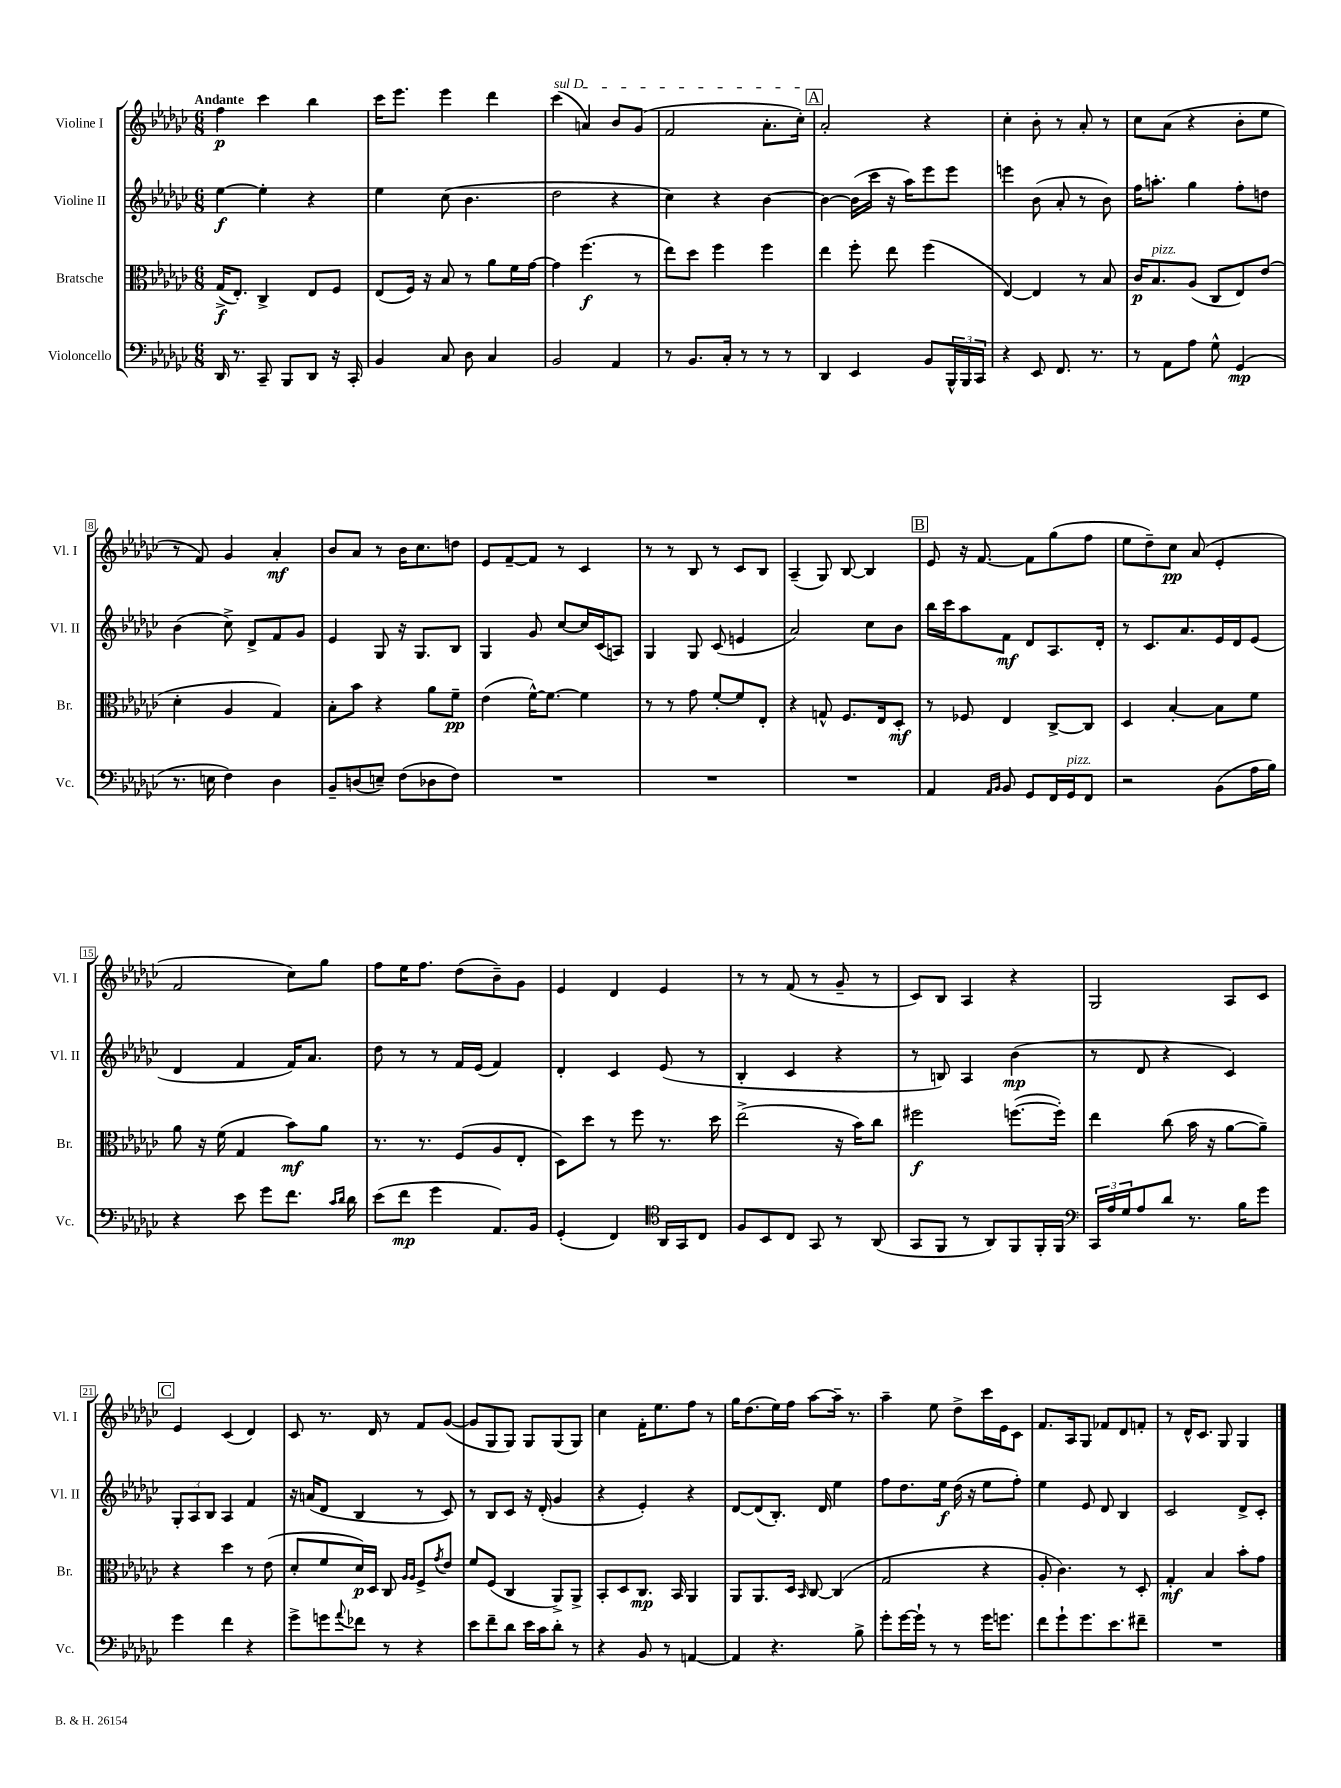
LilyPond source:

<<
\new StaffGroup <<
\new Staff = "s0" \with { instrumentName = "Violine I" shortInstrumentName = "Vl. I" } {
    \clef treble \key ges \major \numericTimeSignature \time 6/8 \tempo "Andante"
    f''4\p ces'''4 bes''4 |
    ces'''16 ees'''8. ees'''4 des'''4 |
    \once \override TextSpanner.bound-details.left.text = \markup { \italic "sul D" } ces'''4\startTextSpan( a'4) bes'8 ges'8( |
    f'2 aes'8.-. ces''16-.\stopTextSpan) |
    \mark \markup { \box "A" } aes'2-. r4 |
    ces''4-. bes'8-. r8 aes'8-. r8 |
    ces''8 aes'8( r4 bes'8-. ees''8 |
    r8 f'8) ges'4 aes'4-.\mf |
    bes'8 aes'8 r8 bes'16 ces''8. d''8 |
    ees'8 f'8~-- f'8 r8 ces'4 |
    r8 r8 bes8 r8 ces'8 bes8 |
    aes4--( ges8) bes8~ bes4 |
    \mark \markup { \box "B" } ees'8 r16 f'8.~ f'8 ges''8( f''8 |
    ees''8 des''8--) ces''8\pp aes'8( ees'4-. |
    f'2 ces''8) ges''8 |
    f''8 ees''16 f''8. des''8( bes'8--) ges'8 |
    ees'4 des'4 ees'4 |
    r8 r8 f'8( r8 ges'8-- r8 |
    ces'8) bes8 aes4 r4 |
    ges2 aes8 ces'8 |
    \mark \markup { \box "C" } ees'4 ces'4( des'4) |
    ces'8 r8. des'16 r8 f'8 ges'8~( |
    ges'8 ges8 ges8) ges8 ges8( ges8) |
    ces''4 f'16-. ees''8. f''8 r8 |
    ges''16 des''8.( ees''16) f''16 aes''8~ aes''16-- r8. |
    aes''4-- ees''8 des''8-> ces'''16 ees'16 ces'8 |
    f'8. aes16 ges8 fes'8 des'8 f'8-. |
    r8 des'16-^ ces'8. ges8 ges4 \bar "|." |
}
\new Staff = "s1" \with { instrumentName = "Violine II" shortInstrumentName = "Vl. II" } {
    \clef treble \key ges \major \numericTimeSignature \time 6/8
    ees''4~\f ees''4-. r4 |
    ees''4 ces''8( bes'4. |
    des''2 r4 |
    ces''4) r4 bes'4~ |
    \mark \markup { \box "A" } bes'4~ bes'16( ces'''16 r16 aes''16) ees'''8 ees'''8 |
    e'''4 bes'8( aes'8-. r8 bes'8) |
    f''16 a''8.-. ges''4 f''8-. d''8 |
    bes'4( ces''8->) des'8-> f'8 ges'8 |
    ees'4 ges8 r16 ges8. bes8 |
    ges4 ges'8 ces''8~ ces''16 ces'16( a8) |
    ges4 ges8 ces'8( e'4 |
    aes'2) ces''8 bes'8 |
    \mark \markup { \box "B" } bes''16 ces'''16 aes''8 f'8\mf des'8 aes8. des'16-. |
    r8 ces'8. aes'8. ees'16 des'16 ees'8( |
    des'4 f'4 f'16) aes'8. |
    des''8 r8 r8 f'16 ees'16( f'4) |
    des'4-. ces'4 ees'8( r8 |
    bes4-. ces'4 r4 |
    r8 b8) aes4 bes'4\mp( |
    r8 des'8 r4 ces'4) |
    \mark \markup { \box "C" } \tuplet 3/2 { ges8-. aes8 bes8 } aes4 f'4 |
    r16 a'16( des'8 bes4 r8 ces'8) |
    r8 bes8 ces'8 r16 des'16-.( ges'4 |
    r4 ees'4-.) r4 |
    des'8~ des'8( bes8.-.) des'16 ees''4 |
    f''8 des''8. ees''16\f des''16( r16 ees''8 f''8-.) |
    ees''4 ees'8 des'8 bes4 |
    ces'2 des'8-> ces'8-. \bar "|." |
}
\new Staff = "s2" \with { instrumentName = "Bratsche" shortInstrumentName = "Br." } {
    \clef alto \key ges \major \numericTimeSignature \time 6/8
    ges16->\f( ees8.-.) ces4-> ees8 f8 |
    ees8( f16) r16 bes8 r8 aes'8 f'16 ges'16~ |
    ges'4 f''4.\f( r8 |
    ees''8) des''8 f''4 f''4 |
    \mark \markup { \box "A" } ees''4 f''8-. ees''8 f''4( |
    ees4~) ees4 r8 bes8 |
    ces'16\p bes8.^\markup { \italic "pizz." } aes8( ces8 ees8) ees'8( |
    des'4-. aes4 ges4) |
    bes8-. bes'8 r4 aes'8 f'8--\pp |
    ees'4( f'16~-^) f'8.~ f'4 |
    r8 r8 ges'8 f'8~-. f'8 ees8-. |
    r4 g8-^ f8. ees16 des8-.\mf |
    \mark \markup { \box "B" } r8 fes8 ees4 ces8~-> ces8 |
    des4 bes4~-. bes8 f'8 |
    aes'8 r16 f'16( ges4 bes'8\mf) aes'8 |
    r8. r8. f8( aes8 ees8-. |
    des8) des''8 r8 f''8 r8. des''16 |
    ees''2->( r16 bes'16) ces''8 |
    fis''2\f f''8.~( f''16-.) |
    ees''4 ces''8( bes'16 r16 aes'8~ aes'8--) |
    \mark \markup { \box "C" } r4 des''4 r8 ees'8( |
    des'8-. f'8 des'16\p) des16 ces8 \grace { aes16 aes16 } f8-> \acciaccatura { ges'8 } ees'8 |
    f'8 f8( ces4 aes,8->) aes,8-> |
    bes,8-. des8 ces8.\mp bes,16 aes,4 |
    aes,8 aes,8. des16 \grace { bes,16 } ces8~ ces4( |
    ges2 r4 |
    aes8-. ces'4.) r8 des8-. |
    ges4-.\mf bes4 bes'8-. ges'8 \bar "|." |
}
\new Staff = "s3" \with { instrumentName = "Violoncello" shortInstrumentName = "Vc." } {
    \clef bass \key ges \major \numericTimeSignature \time 6/8
    des,16 r8. ces,8-- bes,,8 des,8 r16 ces,16-. |
    bes,4 ces8 des8 ces4 |
    bes,2 aes,4 |
    r8 bes,8. ces16-. r8 r8 r8 |
    \mark \markup { \box "A" } des,4 ees,4 bes,8 \tuplet 3/2 { bes,,16-^ bes,,16 ces,16 } |
    r4 ees,8 f,8. r8. |
    r8 aes,8 aes8 ges8-^ ges,4\mp( |
    r8. e16 f4) des4 |
    bes,8-- d8( e8--) f8( des8 f8) |
    R2. |
    R2. |
    R2. |
    \mark \markup { \box "B" } aes,4 \grace { aes,16 bes,16 } bes,8 ges,8 f,16 ges,16^\markup { \italic "pizz." } f,8 |
    r2 bes,8( aes16 bes16) |
    r4 ees'8 ges'8 f'8. \grace { ces'16 des'16 } des'16 |
    ees'8( f'8\mp ges'4 aes,8.) bes,16 |
    ges,4-.( f,4) \clef tenor aes,16 ges,16 ces8 |
    f8 bes,8 ces8 ges,8 r8 aes,8( |
    ges,8 f,8 r8 aes,8) f,8 f,16-. f,16 |
    \clef bass \tuplet 3/2 { ces,16 aes16 ges16 } aes8 des'8 r8. bes16 ges'8 |
    \mark \markup { \box "C" } ges'4 f'4 r4 |
    ges'8-> g'8 \appoggiatura { aes'8 } fes'8 r8 r4 |
    ees'8 f'8-- des'8 ees'16 ces'16 des'8-. r8 |
    r4 bes,8 r8 a,4~ |
    a,4 r4. bes8-> |
    ges'8-. ges'16~ ges'16-! r8 r8 ges'16 g'8. |
    f'8 ges'8-! ges'8. ees'8. fis'8-- |
    R2. \bar "|." |
}
>>
>>
\layout { \context { \Score \override BarNumber.stencil = #(make-stencil-boxer 0.1 0.3 ly:text-interface::print) } }
